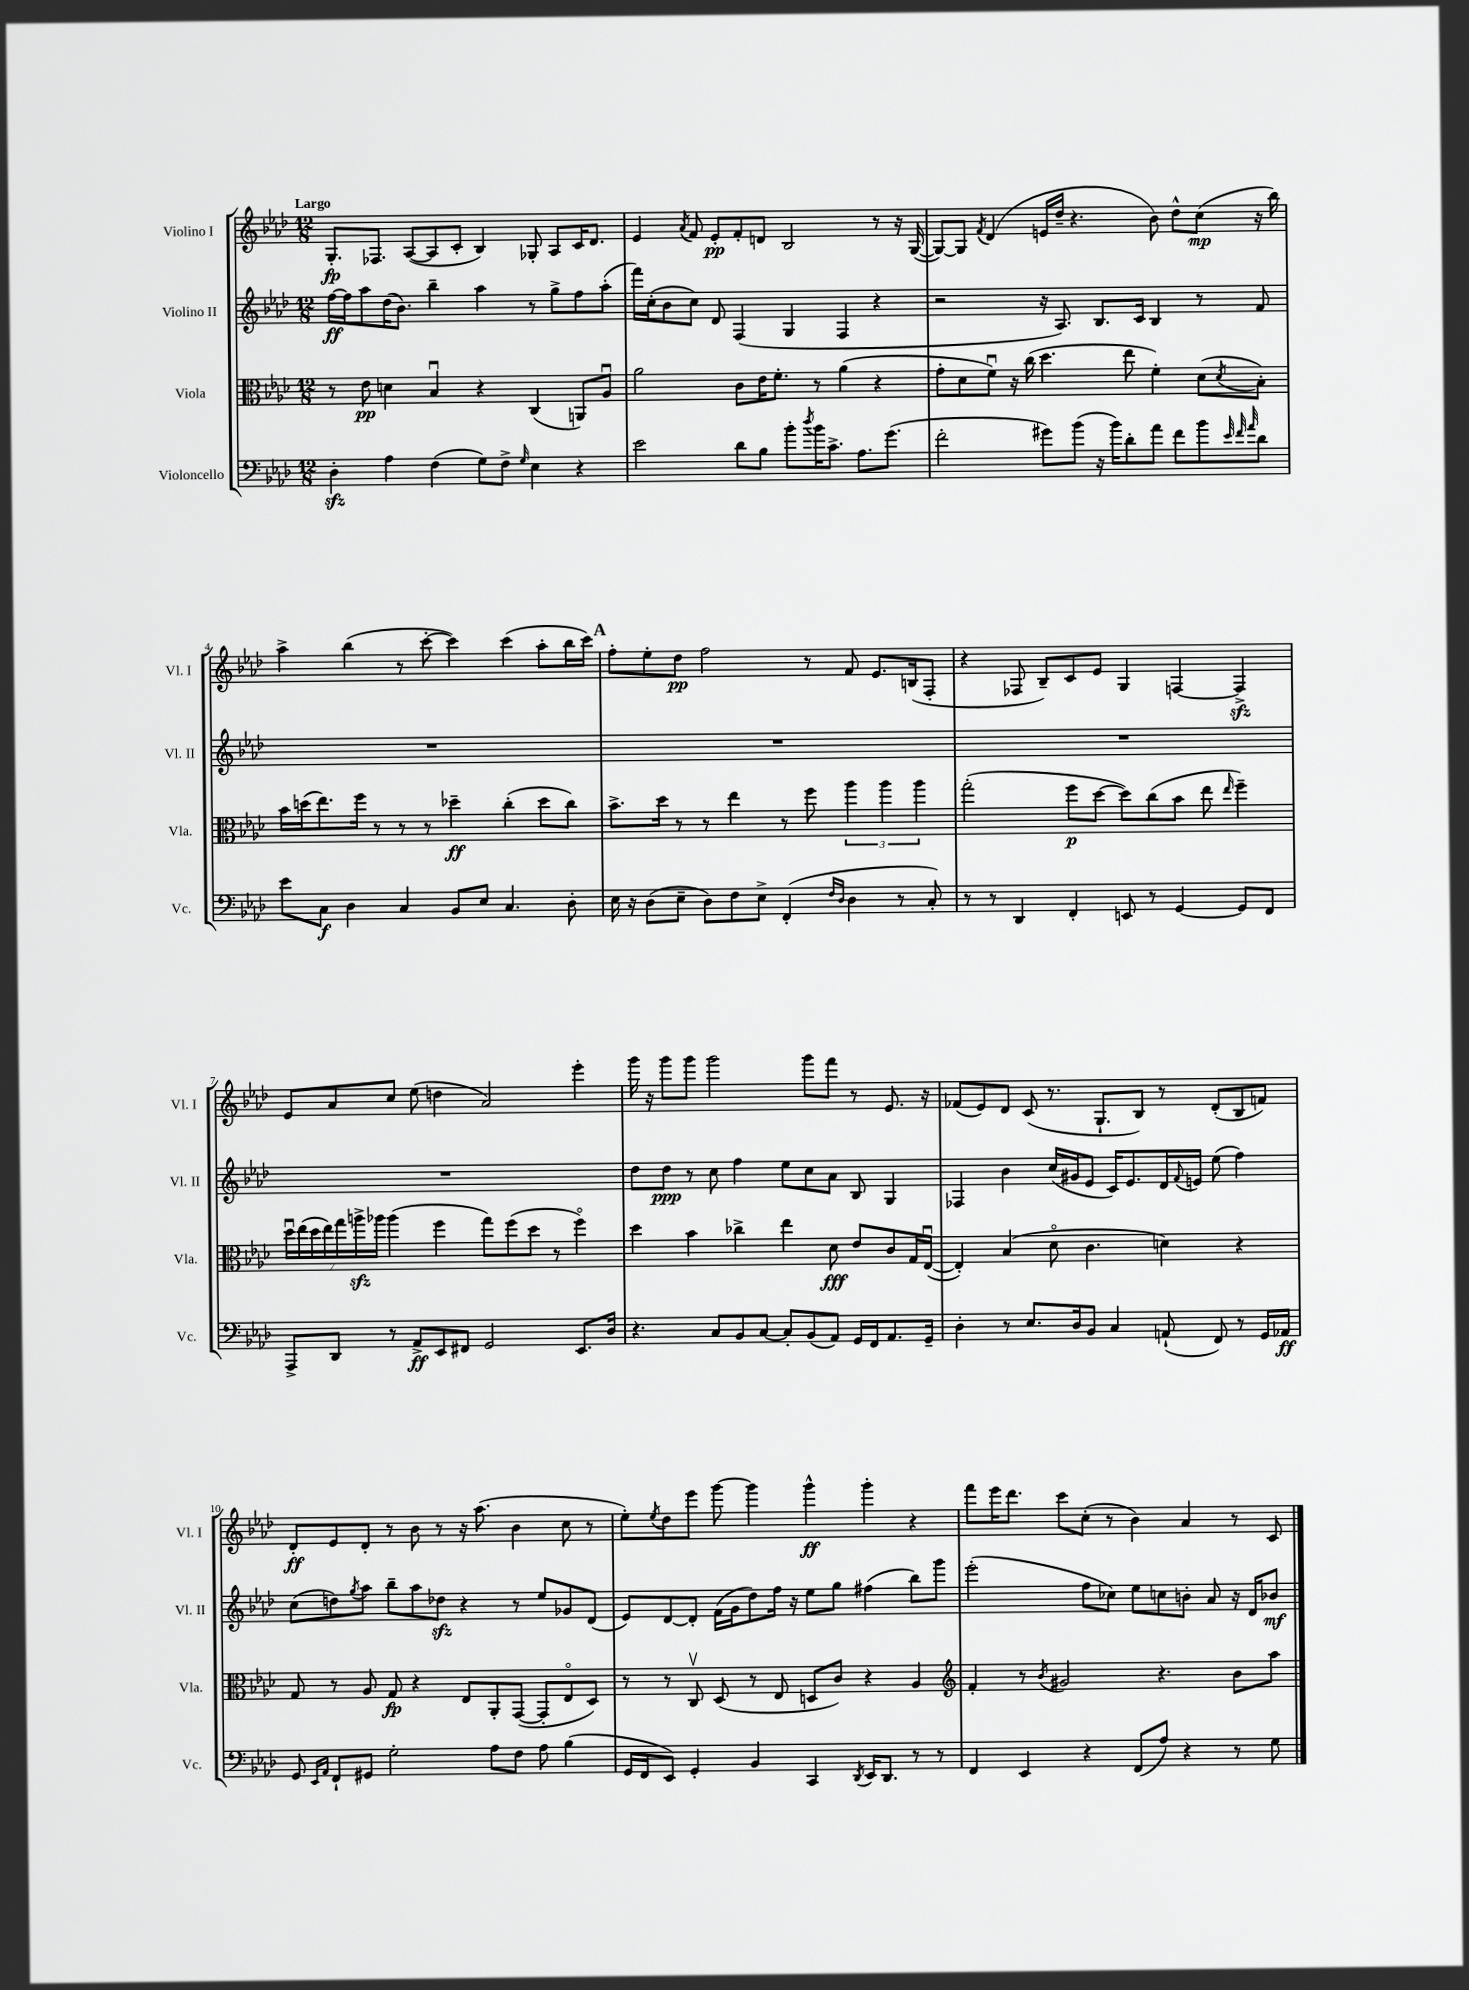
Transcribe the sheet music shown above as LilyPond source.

<<
\new StaffGroup <<
\new Staff = "s0" \with { instrumentName = "Violino I" shortInstrumentName = "Vl. I" } {
    \clef treble \key aes \major \numericTimeSignature \time 12/8 \tempo "Largo"
    g8.-.\fp fes8. aes8~( aes8 c'8-. bes4) ges8-. aes8 c'16 des'8. |
    ees'4 \acciaccatura { aes'8 } f'8 ees'8-.\pp f'8-. d'8 bes2 r8 r16 g16~( |
    g8~) g8 \acciaccatura { f'8 } des'4( e'16 des''16-- r4. bes'8) des''8-^ c''8\mp( r16 bes''16) |
    aes''4-> bes''4( r8 c'''8~-. c'''4) c'''4( aes''8-. bes''16 c'''16) |
    \mark \markup { \bold "A" } f''8-. ees''8-. des''8\pp f''2 r8 f'8 ees'8. b16( f8-. |
    r4 fes8 bes8--) c'8 ees'8 g4 f4~ f4->\sfz |
    ees'8 aes'8 c''8 ees''8( d''4 aes'2) ees'''4-. |
    g'''16 r16 g'''8 g'''8 g'''2 g'''8 f'''8 r8 ees'8. r16 |
    fes'8( ees'8) des'8 c'8( r8. g8.-! bes8) r8 des'8-.( bes8 f'8) |
    des'8-.\ff ees'8 des'8-. r8 bes'8 r8 r16 aes''8.( bes'4 c''8 r8 |
    ees''8-.) \acciaccatura { ees''8 } des''8 ees'''8 g'''8~ g'''4 g'''4-^\ff g'''4-. r4 |
    f'''8 ees'''16 des'''8. c'''8 c''8-.( r8 bes'4) aes'4 r8 c'8 \bar "|." |
}
\new Staff = "s1" \with { instrumentName = "Violino II" shortInstrumentName = "Vl. II" } {
    \clef treble \key aes \major \numericTimeSignature \time 12/8
    f''16~\ff f''16 aes''8 des''16( bes'8.) bes''4-- aes''4 r8 g''8-> f''8 aes''8-.( |
    f'''16) c''16-.( bes'8 c''8) des'8 f4( g4 f4 r4 |
    r2 r16 aes8.) bes8. c'16 bes4 r8 f'8 |
    R1. |
    \mark \markup { \bold "A" } R1. |
    R1. |
    R1. |
    des''8 des''8\ppp r8 c''8 f''4 ees''8 c''8 aes'8 bes8 g4 |
    fes4 bes'4 c''16( gis'16 ees'8 c'16) ees'8. des'16 \appoggiatura { f'8 } e'16 ees''8( f''4) |
    c''8( d''8) \acciaccatura { g''8 } aes''8 bes''8-- aes''8 des''8\sfz r4 r8 ees''8 ges'8 des'8( |
    ees'8) des'8~ des'8-. f'16( g'16 des''8) f''16 r16 ees''8 g''8 fis''4( bes''8) g'''8 |
    ees'''2-.( f''8 ces''8) ees''8 c''8 b'8-. aes'8 r16 des'16 bes'8\mf \bar "|." |
}
\new Staff = "s2" \with { instrumentName = "Viola" shortInstrumentName = "Vla." } {
    \clef alto \key aes \major \numericTimeSignature \time 12/8
    r8 ees'8\pp d'4 bes4\downbow r4 c4( a,8) aes8\downbow |
    aes'2 c'8 ees'16 f'8.-. r8 aes'4( r4 |
    g'8-. des'8 f'8\downbow) r16 c''16( des''4. ees''8 f'4-.) des'8( \acciaccatura { des'8 } bes8-.) |
    bes'16 d''16( ees''8.) f''16 r8 r8 r8 des''4--\ff c''4-.( des''8 c''8) |
    \mark \markup { \bold "A" } bes'8.-> des''16 r8 r8 ees''4 r8 f''8 \tuplet 3/2 { aes''4 aes''4 aes''4 } |
    g''2-.( f''8\p des''8~ des''8) c''8( bes'8 ees''8 \grace { ees''16 } f''4--) |
    \tuplet 7/4 { des''16\downbow ees''16( des''16 ees''16) g''16 a''16->\sfz aes''16 } aes''4( f''4 g''8) f''8( des''8 r8 f''4\flageolet) |
    des''4 bes'4 ces''4-> ees''4 des'8\fff ees'8 c'8 g16 ees16~\downbow( |
    ees4-.) bes4( des'8\flageolet c'4. d'4) r4 |
    g8 r8 aes8 g8\fp r4 ees8 aes,8-. g,8~( g,8-. ees8\flageolet des8) |
    r8 r8 c8\upbow des8( r8 ees8 d8 c'8) r4 aes4 |
    \clef treble f'4-. r8 \acciaccatura { bes'8 } gis'2 r4. bes'8 aes''8 \bar "|." |
}
\new Staff = "s3" \with { instrumentName = "Violoncello" shortInstrumentName = "Vc." } {
    \clef bass \key aes \major \numericTimeSignature \time 12/8
    des4-.\sfz aes4 f4( g8) f8-> \grace { g16 } ees4 r4 |
    ees'2 des'8 bes8 bes'8-. \acciaccatura { des''8 } bes'16 c'8.-> aes8. g'8.( |
    f'2-. gis'8) bes'8( r16 bes'16) des'8-. aes'8 f'8 bes'8 \grace { ees'32 f'32 aes'32 } des'8 |
    ees'8 c8\f des4 c4 bes,8 ees8 c4. des8-. |
    \mark \markup { \bold "A" } ees16 r16 des8( ees8-- des8) f8 ees8-> f,4-.( \grace { f16 des16 } des4 r8 c8-.) |
    r8 r8 des,4 f,4-. e,8 r8 g,4~ g,8 f,8 |
    aes,,8-> des,8 r8 aes,8->\ff ees,8 fis,8 g,2 ees,8. des16 |
    r4. c8 bes,8 c8~ c8-. bes,8( aes,8) g,16 f,16 aes,8. g,16-- |
    des4-. r8 ees8. des16 bes,8 c4 a,8-!( f,8) r8 g,16 aes,16\ff |
    g,8 \grace { ees,16 aes,16 } f,8-! gis,8 g2-. aes8 f8 aes8 bes4( |
    g,16 f,16 ees,8) g,4-. bes,4 c,4 \acciaccatura { des,8 } ees,16 des,8. r8 r8 |
    f,4 ees,4 r4 f,8( aes8) r4 r8 g8 \bar "|." |
}
>>
>>
